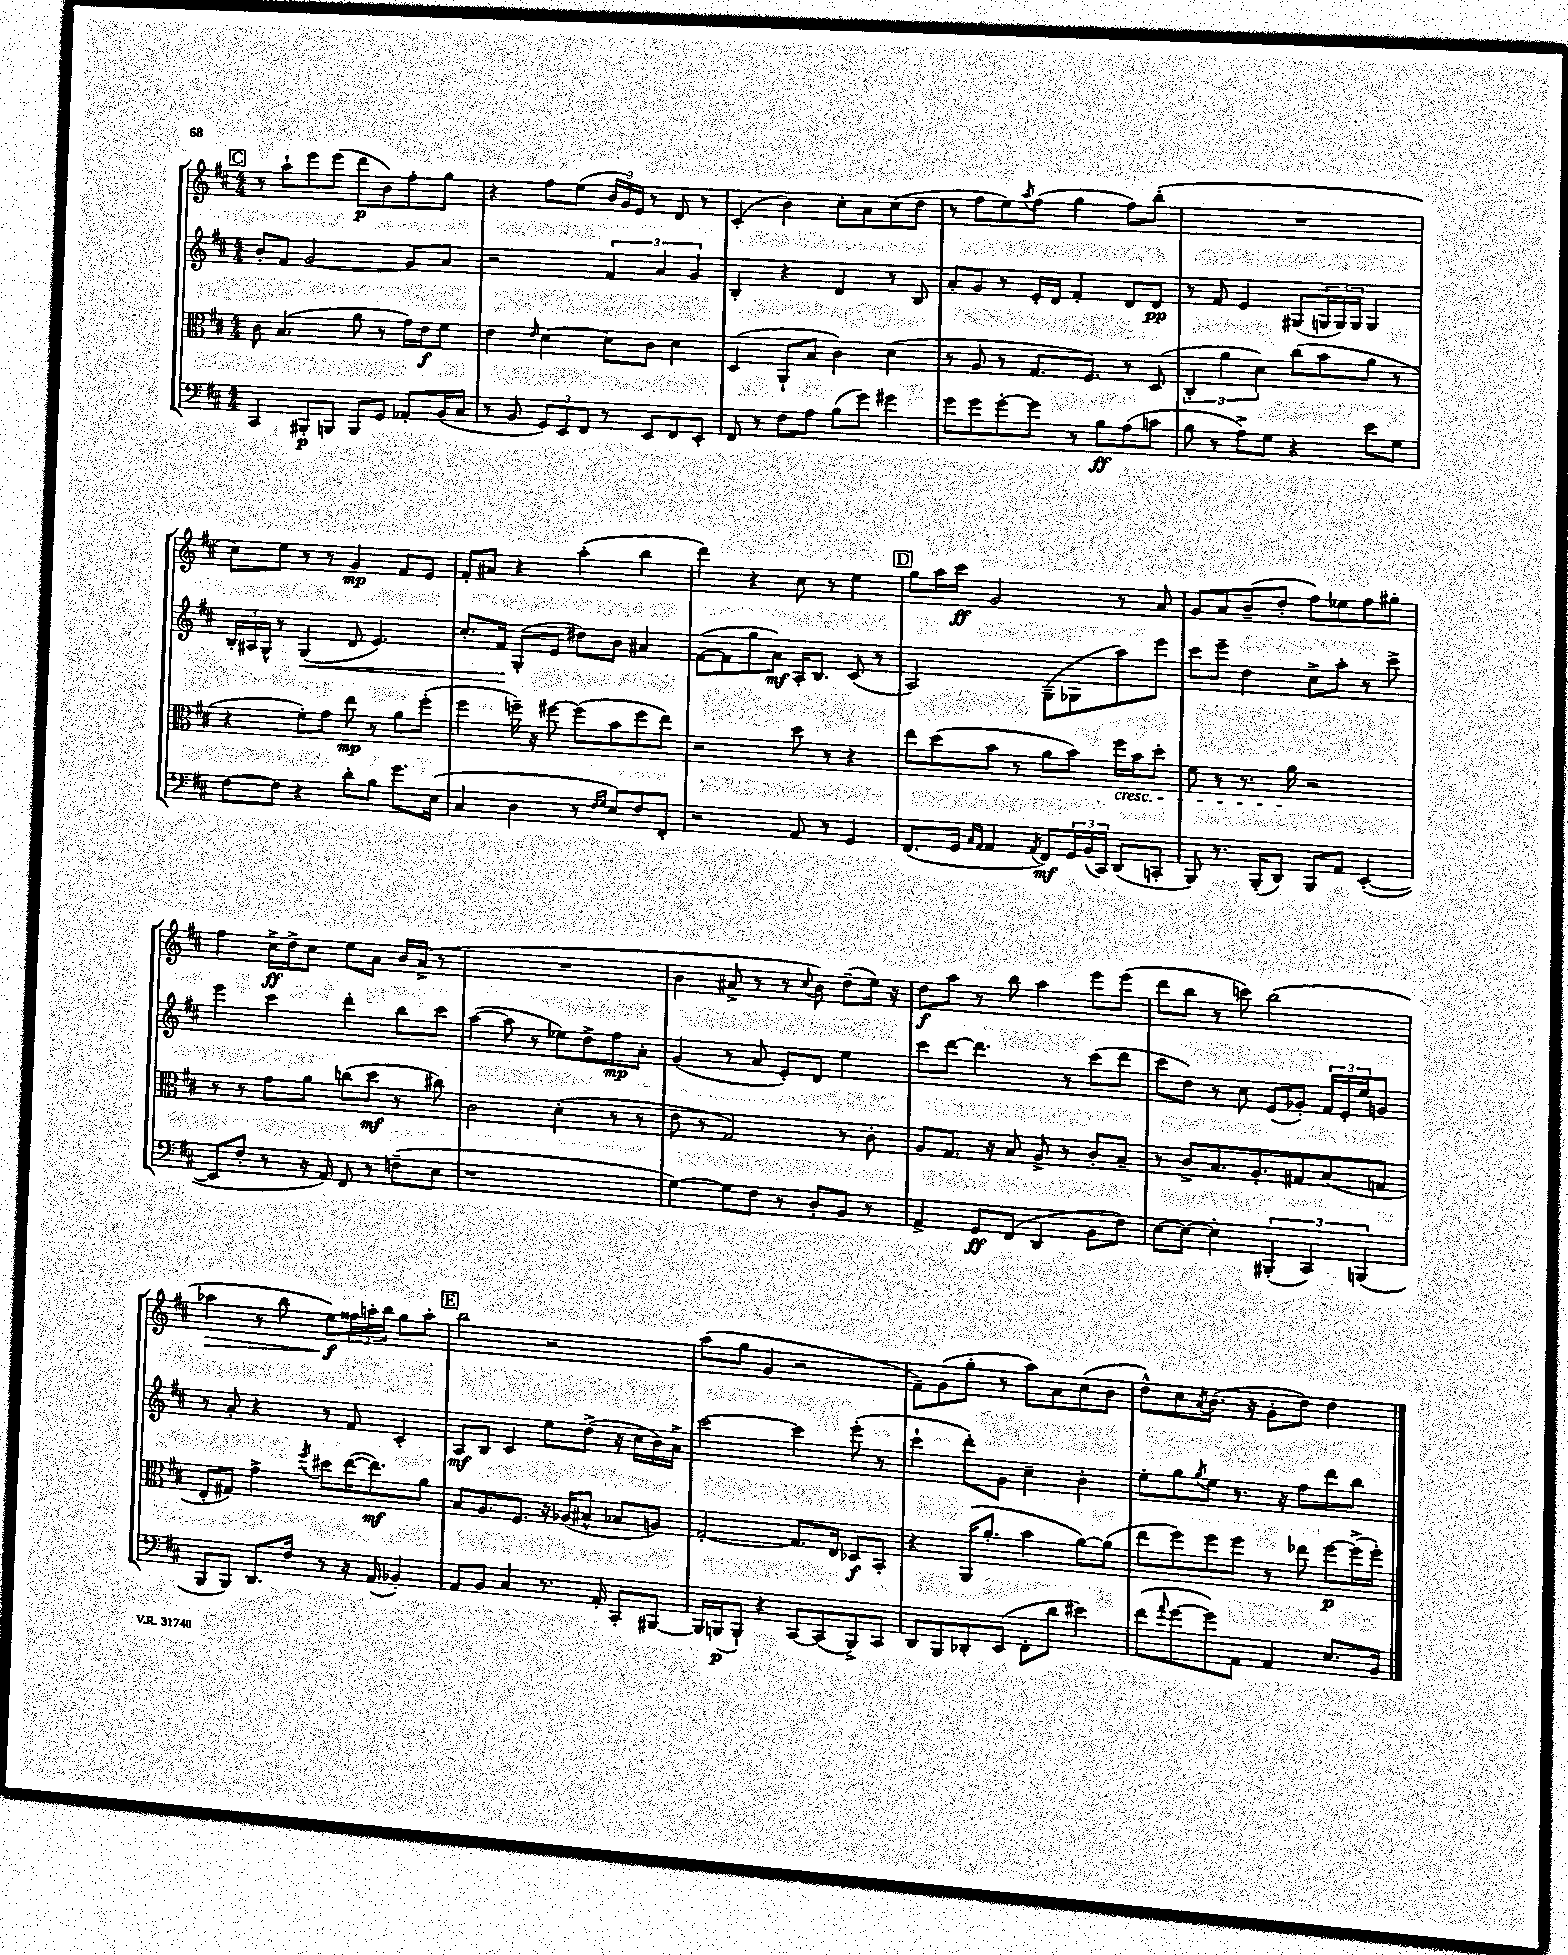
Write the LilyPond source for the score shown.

<<
\new StaffGroup <<
\new Staff = "s0" {
    \clef treble \key d \major \numericTimeSignature \time 4/4
    \mark \markup { \box "C" } r8 a''8-! e'''8 e'''8( d'''8\p b'8) fis''8-. g''8 |
    r4 fis''8 e''8( \tuplet 3/2 { b'16 g'16) e'16 } r8 d'8 r8 |
    cis'4-.( b'4) cis''8-. a'8 cis''8( d''8 |
    r8 fis''8 e''8) \acciaccatura { a''8 } fis''8( g''4 fis''8) b''8-.( |
    R1 |
    cis''8) e''8 r8 r8 g'4\mp fis'8 e'8 |
    fis'8-. ais'8 r4 a''4-.( b''4 |
    d'''4) r4 cis''8 r8 e''4 |
    \mark \markup { \box "D" } g''8 a''16 cis'''16\ff g'2 r8 a'8 |
    g'8 a'8 b'8--( d''8-. fis''8) ees''8 fis''8 gis''8-. |
    fis''4 cis''16->\ff d''16-> cis''8 e''8 a'8 b'16 a'16->( r8 |
    R1 |
    b'4 ais'8-> r8 r8 \appoggiatura { cis''8 } b'8) d''8--( e''16) r16 |
    d''8\f a''8 r8 b''8 a''4 e'''8 e'''8( |
    d'''8 b''8 r8 c'''8) b''2( |
    aes''4\> r8 b''8 e''8\f\!) \tuplet 3/2 { fisis''16 a''16-. b''16 } g''8 a''8-. |
    \mark \markup { \box "E" } b''2 r2 |
    a''8( g''8 g'4 r2 |
    fis'8--) g'8( g''8-. r8 a''8) a'8 cis''8( b'8 |
    d''8-^) cis''8 \acciaccatura { a'8 } b'8.( r16 g'8-. d''8) d''4 \bar "|." |
}
\new Staff = "s1" {
    \clef treble \key d \major \numericTimeSignature \time 4/4
    \mark \markup { \box "C" } b'8-. fis'8 g'2~ g'8 a'8 |
    r2 \tuplet 3/2 { fis'4 a'4 g'4 } |
    b4-. r4 d'4 r8 b8 |
    a'8-. g'8 r8 e'16-. d'16 fis'4-. d'8 d'8\pp |
    r8 fis'8 e'4 gis8( \tuplet 3/2 { g16 g16) g16 } g4 |
    \tuplet 3/2 { b16-. ais16 g16-^ } r8 g4\<( d'8 e'4.) |
    cis''8.-. fis'16\! g8-.( e'8 dis''8) b'8 ais'4 |
    fis'8~( fis'8 g''8 a'8\mf) a16-. b8. cis'8( r8 |
    \mark \markup { \box "D" } a2) g8--( ges8 a''8) e'''8 |
    cis'''8 e'''8-- d''4 cis''8-> a''8-. r8 cis'''8-> |
    e'''4 cis'''4 d'''4-. b''8 cis'''8 |
    a''4~( a''8 r8 ees''8) d''8-> fis''8\mp a'8-. |
    g'4( r8 a'8 e'8-.) d'8 e''4 |
    cis'''8 d'''8~ d'''4. r8 cis'''8( d'''8 |
    cis'''8 d''8) r8 cis''8 e'8( ges'8-.) \tuplet 3/2 { fis'16 e'16-. e''16 } g'8 |
    r8 a'8-. r4 r8 fis'8 cis'4-. |
    \mark \markup { \box "E" } a8\mf b8 cis'4 e''8 d''8->( r16 cis''16 b'16) a'16-> |
    cis'''2~ cis'''4 e'''8-.( r8 |
    cis'''4-! d'''8-.) g'8 cis''4-- b'4-. |
    e''8-. g''8 \acciaccatura { g''8 } e''8 r8. r16 fis''8 d'''8 b''8 \bar "|." |
}
\new Staff = "s2" {
    \clef alto \key d \major \numericTimeSignature \time 4/4
    \mark \markup { \box "C" } cis'8 b4.( a'8 r8 g'16) e'16\f fis'8 |
    e'4 \grace { e'16 } d'4~ d'8 cis'8 d'4 |
    d4( a,8-! b8 cis'4) d'4( |
    r8 a8 r8 g8. fis8.) r8 d8( |
    \tuplet 3/2 { cis4-. a'4 d'4) } cis''8( b'8 a'8 r8 |
    r4 fis'8-.) g'8 e''8\mp r8 a'8 fis''8-.( |
    fis''4 f''16--) r16 fis''8~ fis''8( b'8 fis''8 e''8) |
    r2 d''8 r8 r4 |
    \mark \markup { \box "D" } e''8 d''8( b'8 r8 a'8 b'8) fis''16\cresc b'16 d''8-. |
    fis'8 r8 r8. a'16\! r2 |
    r8 r8 g'8 a'8 c''8( d''8\mf r8 cis''8) |
    cis'2 d'4-.( r8 r8 |
    e'8 r8 g2) r8 cis'8-. |
    a8 g8. r16 b8 a8-> r8 cis'8-. b8-- |
    r8 cis'8-> b8. a8.-. gis8 b8( g8 |
    e8-. gis8) g'4-> \acciaccatura { fis''8 } dis''8 e''16~( e''8.\mf) a'8 |
    \mark \markup { \box "E" } b8 a8. fis8. r16 aes16( bis8-^ bes8 a8) |
    g2~-. g8. e16 des8\f b,8-. |
    r4 a,16( a'8.-. b'4 a'8~) a'8( |
    e''8 fis''8) fis''8 fis''8 r8 ees''8 fis''8~\p fis''16->( fis''16-.) \bar "|." |
}
\new Staff = "s3" {
    \clef bass \key d \major \numericTimeSignature \time 4/4
    \mark \markup { \box "C" } cis,4 bis,,8-.\p b,,8 b,,8 g,8 aes,8-. b,16( cis16 |
    r8 b,8 \tuplet 3/2 { g,8) e,8 fis,8 } r8 e,8 fis,8 e,8-. |
    fis,8 r8 fis8 a8 b8( g'8) gis'4 |
    g'8 g'8 g'8~-. g'8 r8 b8\ff a8( c'8 |
    b8 r8 a8->) g8 r4 e'8 g8 |
    fis8~ fis8 r4 d'8-. b8 g'8. e16( |
    cis4 d4 r8 \grace { fis16 g16 } e8) fis8 fis,8-. |
    r2 a,8 r8 g,4 |
    \mark \markup { \box "D" } fis,8.( g,16 \grace { cis16 a,16 } a,4 \acciaccatura { a,8 } fis,8\mf) \tuplet 3/2 { g,16 b,16( cis,16) } d,8( c,8-. |
    b,,8) r8. b,,16-.( d,8) b,,8 a,8 e,4~-.( |
    e,8 fis8-. r8 r16 a,16) fis,8 r8 f8--( e8 |
    r1 |
    g4~) g8 fis8 r8 d8-. b,8 r8 |
    a,4-> g,8\ff fis,8( d,4 b,8 fis8) |
    e8~ e8~ e4-. \tuplet 3/2 { bis,,4-.( cis,4) b,,4( } |
    b,,8 b,,8) d,8. fis16 r8 r16 a,16( bes,4-.) |
    \mark \markup { \box "E" } a,8 b,8 cis4 r8. a,16-. cis,8-. bis,,8~ |
    bis,,16 b,,16\p( b,,8-!) r4 cis,8~ cis,8( b,,8->) cis,8 |
    d,8 b,,8 des,8-. e,8( fis,8-. d'8 eis'4) |
    fis'8( \appoggiatura { a'8 } g'8~ g'8) a,8 a,4 e8. b,16 \bar "|." |
}
>>
>>
\layout { \context { \Score \remove "Bar_number_engraver" } }
